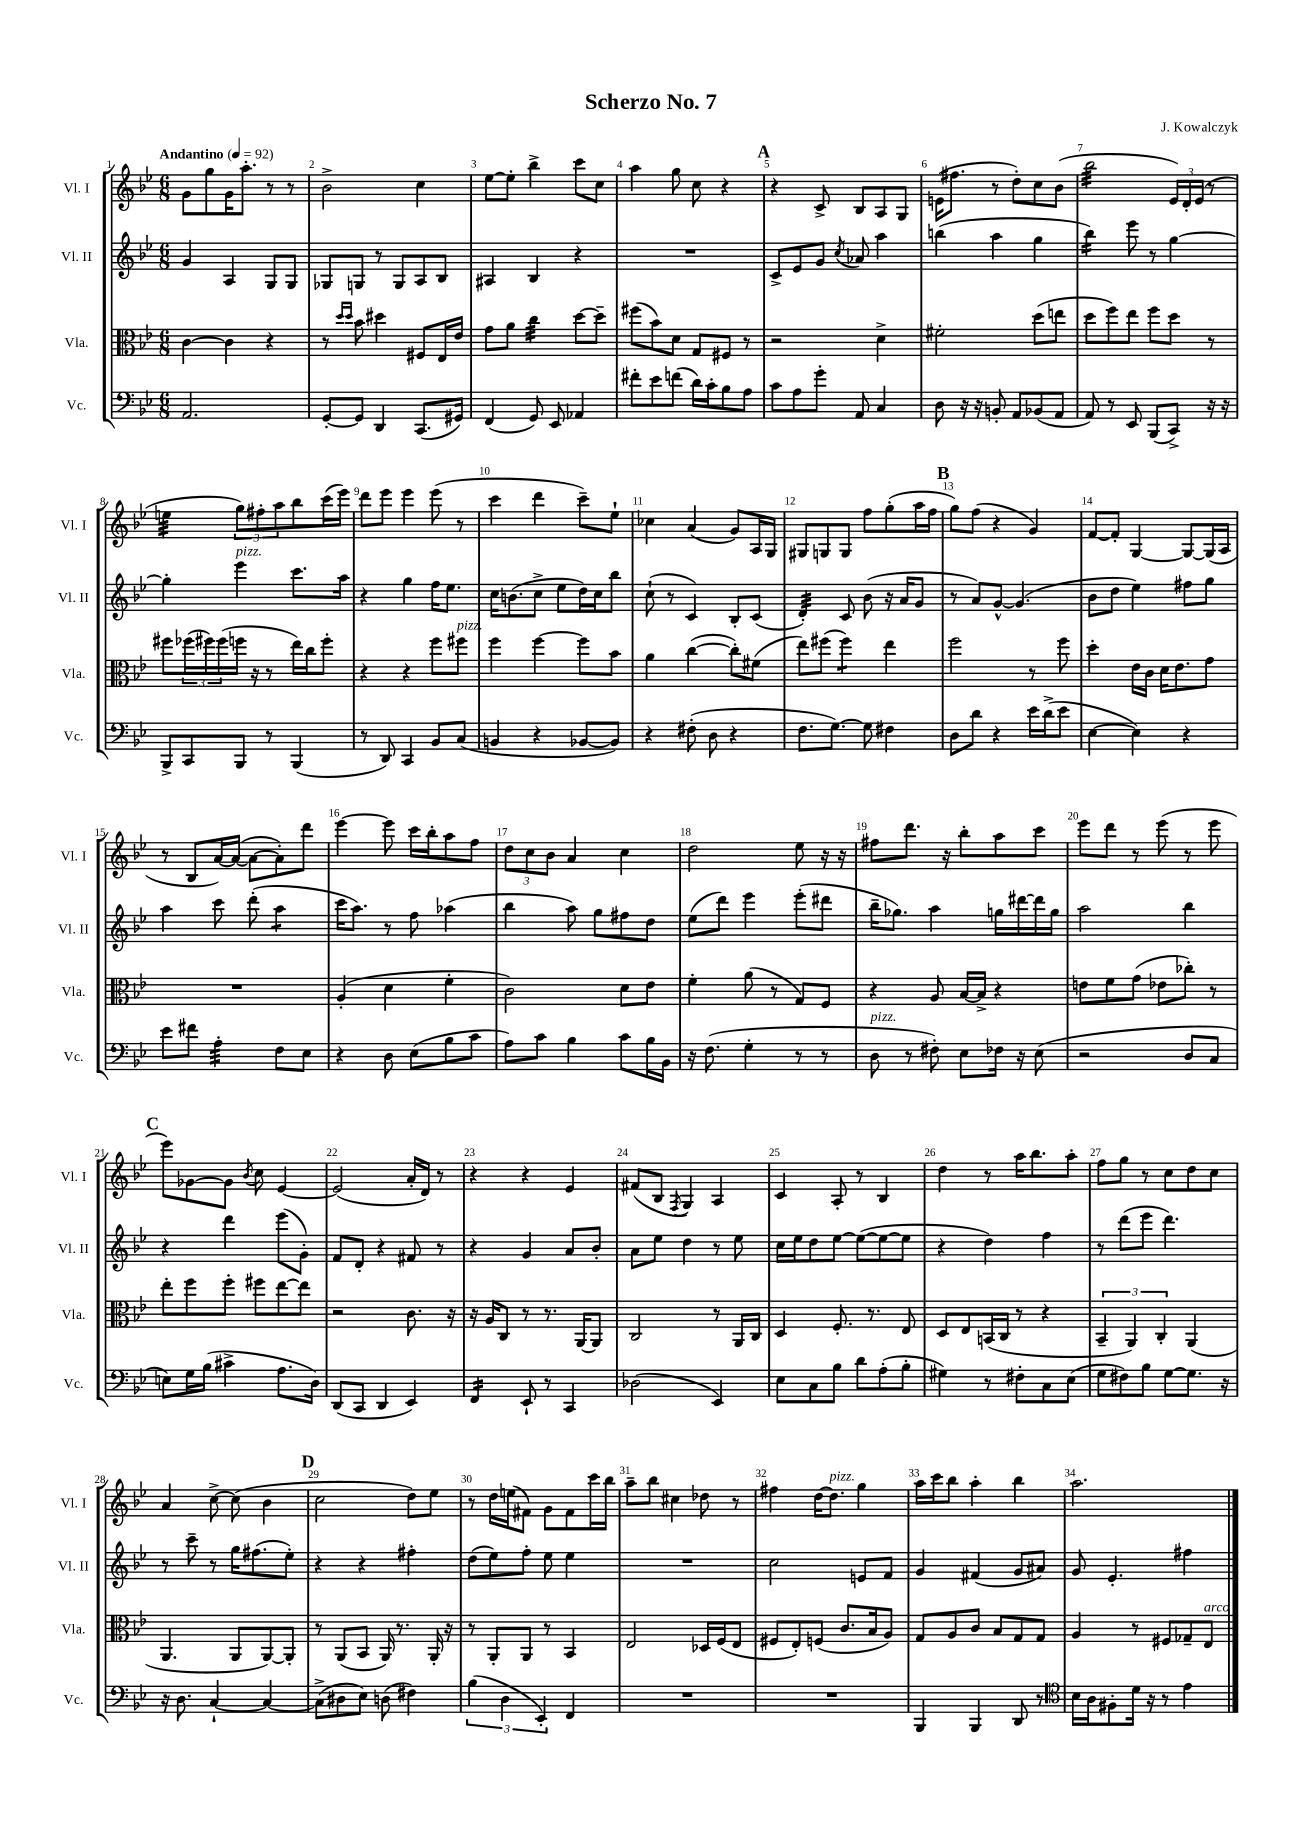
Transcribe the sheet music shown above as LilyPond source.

\header { title = "Scherzo No. 7" composer = "J. Kowalczyk" }
<<
\new StaffGroup <<
\new Staff = "s0" \with { instrumentName = "Vl. I" shortInstrumentName = "Vl. I" } {
    \clef treble \key bes \major \numericTimeSignature \time 6/8 \tempo "Andantino" 4 = 92
    g'8 g''8 g'16 a''8.-. r8 r8 |
    bes'2-> c''4 |
    ees''8~ ees''8-. bes''4-> c'''8 c''8 |
    a''4 g''8 c''8 r4 |
    \mark \markup { \bold "A" } r4 c'8-> bes8 a8 g8 |
    e'16( fis''8. r8 d''8-.) c''8 bes'8( |
    bes''2:32 \tuplet 3/2 { ees'16) d'16-. ees'16( } r8 |
    e''4:32 \tuplet 3/2 { g''8) fis''8-. a''8 } bes''8 c'''16( ees'''16) |
    d'''8 ees'''8 ees'''4 ees'''8( r8 |
    c'''4 d'''4 c'''8--) ees''8-! |
    ces''4 a'4( g'8) a16 g16 |
    gis8 g8 g8 f''8 g''8-.( a''16 f''16 |
    \mark \markup { \bold "B" } g''8) f''8( r4 g'4) |
    f'8~ f'8-. g4~ g8~ g16( a16 |
    r8 bes8 a'16~) a'16~( a'8~ a'8-.) d'''8 |
    ees'''4~ ees'''8 c'''16 bes''16-. a''8 f''8 |
    \tuplet 3/2 { d''8 c''8 bes'8 } a'4 c''4 |
    d''2 ees''8 r16 r16 |
    fis''8 d'''8. r16 bes''8-. a''8 c'''8 |
    ees'''8 d'''8 r8 ees'''8( r8 ees'''8 |
    \mark \markup { \bold "C" } ees'''8) ges'8~ ges'8 \acciaccatura { bes'8 } c''8 ees'4~ |
    ees'2( a'16-. d'16) r8 |
    r4 r4 ees'4 |
    fis'8( bes8 \acciaccatura { f8 } g4) a4 |
    c'4 a8-. r8 bes4 |
    d''4 r8 a''16 bes''8. a''8-. |
    f''8 g''8 r8 c''8 d''8 c''8 |
    a'4 c''8~-> c''8( bes'4 |
    \mark \markup { \bold "D" } c''2 d''8) ees''8 |
    r8 d''16 e''16( fis'8) g'8 fis'8 c'''16 bes''16 |
    a''8-- bes''8 cis''4 des''8 r8 |
    fis''4 d''16~ d''8.^\markup { \italic "pizz." } g''4 |
    a''16 c'''16 bes''8 a''4-. bes''4 |
    a''2. \bar "|." |
}
\new Staff = "s1" \with { instrumentName = "Vl. II" shortInstrumentName = "Vl. II" } {
    \clef treble \key bes \major \numericTimeSignature \time 6/8
    g'4 a4 g8 g8 |
    ges8 g8 r8 g8 a8 bes8 |
    ais4 bes4 r4 |
    R2. |
    \mark \markup { \bold "A" } c'8-> ees'8 g'8 \acciaccatura { c''8 } aes'8 a''4 |
    b''4( a''4 g''4 |
    bes''4:16) ees'''8 r8 g''4~ |
    g''4-. ees'''4^\markup { \italic "pizz." } c'''8. a''16 |
    r4 g''4 f''16 ees''8. |
    c''16 b'8.( c''8-> ees''8 d''16) c''16 bes''8 |
    c''8-!( r8 c'4) bes8-. c'8( |
    d'4:32-.) c'8 bes'8( r16 a'16 g'8 |
    \mark \markup { \bold "B" } r8 a'8) g'8~-^ g'4.( |
    bes'8 d''8 ees''4) fis''8 g''8 |
    a''4 c'''8 d'''8-.( a''4:8 |
    c'''16 a''8.) r8 f''8 aes''4( |
    bes''4 a''8) g''8 fis''8 d''8 |
    ees''8( d'''8) ees'''4 ees'''8-.( dis'''8 |
    bes''16-- ges''8.) a''4 g''16 dis'''16~ dis'''16 g''16 |
    a''2 bes''4 |
    \mark \markup { \bold "C" } r4 d'''4 ees'''8( g'8-.) |
    f'8 d'8-. r4 fis'8 r8 |
    r4 g'4 a'8 bes'8-. |
    a'8 ees''8 d''4 r8 ees''8 |
    c''16 ees''16 d''8 ees''8~ ees''8~( ees''8~ ees''8 |
    r4 d''4) f''4 |
    r8 d'''8( ees'''8 d'''4.) |
    r8 c'''8-- r8 g''16 fis''8.( ees''8-.) |
    \mark \markup { \bold "D" } r4 r4 fis''4-. |
    d''8( ees''8) f''8-. ees''8 ees''4 |
    R2. |
    c''2 e'8 f'8 |
    g'4 fis'4( g'8 ais'8) |
    g'8 ees'4.-. fis''4 \bar "|." |
}
\new Staff = "s2" \with { instrumentName = "Vla." shortInstrumentName = "Vla." } {
    \clef alto \key bes \major \numericTimeSignature \time 6/8
    c'4~ c'4 r4 |
    r8 \grace { d''16 d''16 } bes'8 dis''4 fis8 ees16 ees'16 |
    g'8 a'8 c''4:32 d''8~ d''8-- |
    fis''8( bes'8) d'8 g8 fis8 r8 |
    \mark \markup { \bold "A" } r2 d'4-> |
    fis'2-. d''8( e''8 |
    d''8 f''8) ees''8 f''8 d''8 r8 |
    fis''8 \tuplet 3/2 { fes''16( fis''16) fis''16( } f''16 r16 r8 ees''16) c''16 f''8-. |
    r4 r4 f''8 fis''8^\markup { \italic "pizz." } |
    f''4 f''4~ f''8 bes'8 |
    a'4 c''4~( c''8-.) fis'8( |
    ees''8) fis''8( fis''4:8) ees''4 |
    \mark \markup { \bold "B" } f''2 r8 f''8 |
    d''4-. ees'16 c'16 d'16 ees'8. g'8 |
    R2. |
    a4-.( d'4 f'4-. |
    c'2) d'8 ees'8 |
    f'4-. a'8( r8 g8) f8 |
    r4 a8 bes16~ bes16-> r4 |
    e'8 f'8 g'8( ees'8 ces''8-.) r8 |
    \mark \markup { \bold "C" } ees''8-. f''8 f''8-. fis''8 ees''8~ ees''8 |
    r2 c'8. r16 |
    r16 a16 c8 r8 r8. a,16~ a,8 |
    c2 r8 a,16 c16 |
    d4 f8.-. r8. ees8 |
    d8 ees8 b,16( c16 r8 r4 |
    \tuplet 3/2 { bes,4-- a,4) c4-. } a,4( |
    a,4. a,8 a,8~) a,8-. |
    \mark \markup { \bold "D" } r8 a,8( bes,8 a,16) r8. a,16-. r16 |
    r8 a,8-. a,8 r8 bes,4 |
    ees2 des16 f16( ees8 |
    fis8 ees8-.) f8( c'8. bes16 a8) |
    g8 a8 c'8 bes8 g8 g8 |
    a4 r8 fis8 ges8-- ees8^\markup { \italic "arco" } \bar "|." |
}
\new Staff = "s3" \with { instrumentName = "Vc." shortInstrumentName = "Vc." } {
    \clef bass \key bes \major \numericTimeSignature \time 6/8
    a,2. |
    g,8~-. g,8 d,4 c,8.( gis,16) |
    f,4( g,8) ees,8 aes,4 |
    fis'8-. ees'8 f'8( d'16) c'16-. bes8 a8 |
    \mark \markup { \bold "A" } c'8 a8 g'8-. a,8 c4 |
    d8 r16 r16 b,8-. a,8 bes,8( a,8 |
    a,8) r8 ees,8 bes,,8( c,8->) r16 r16 |
    bes,,8-> c,8 bes,,8 r8 bes,,4( |
    r8 d,8) c,4 bes,8 c8( |
    b,4 r4 bes,8~ bes,8) |
    r4 fis8-.( d8 r4 |
    f8. g8.~) g8 fis4 |
    \mark \markup { \bold "B" } d8 d'8 r4 ees'16 d'16->( ees'8 |
    ees4~ ees4) r4 |
    ees'8 fis'8 a4:32-. f8 ees8 |
    r4 d8 ees8( bes8 c'8 |
    a8) c'8 bes4 c'8 bes16 bes,16 |
    r16 f8.( g4-. r8 r8 |
    d8^\markup { \italic "pizz." } r8 fis8-.) ees8 fes16 r16 ees8( |
    r2 d8 c8 |
    \mark \markup { \bold "C" } e8) g16 bes16( cis'4-> a8. d16) |
    d,8( c,8 d,4 ees,4) |
    f,4:16 ees,8-! r8 c,4 |
    des2( ees,4) |
    ees8 c8 bes8 d'8 a8-.( bes8-. |
    gis4) r8 fis8-. c8 ees8( |
    g8 fis8) bes8 g8~ g8. r16 |
    r16 d8. c4~-! c4~ |
    \mark \markup { \bold "D" } c8->( dis8 ees8) d8( fis4) |
    \tuplet 3/2 { bes4( d4 ees,4-.) } f,4 |
    R2. |
    R2. |
    bes,,4 bes,,4 d,8 r8 |
    \clef tenor bes16 a16 fis8-. d'16 r16 r8 ees'4 \bar "|." |
}
>>
>>
\layout { \context { \Score \override BarNumber.break-visibility = ##(#f #t #t) barNumberVisibility = #all-bar-numbers-visible } }
